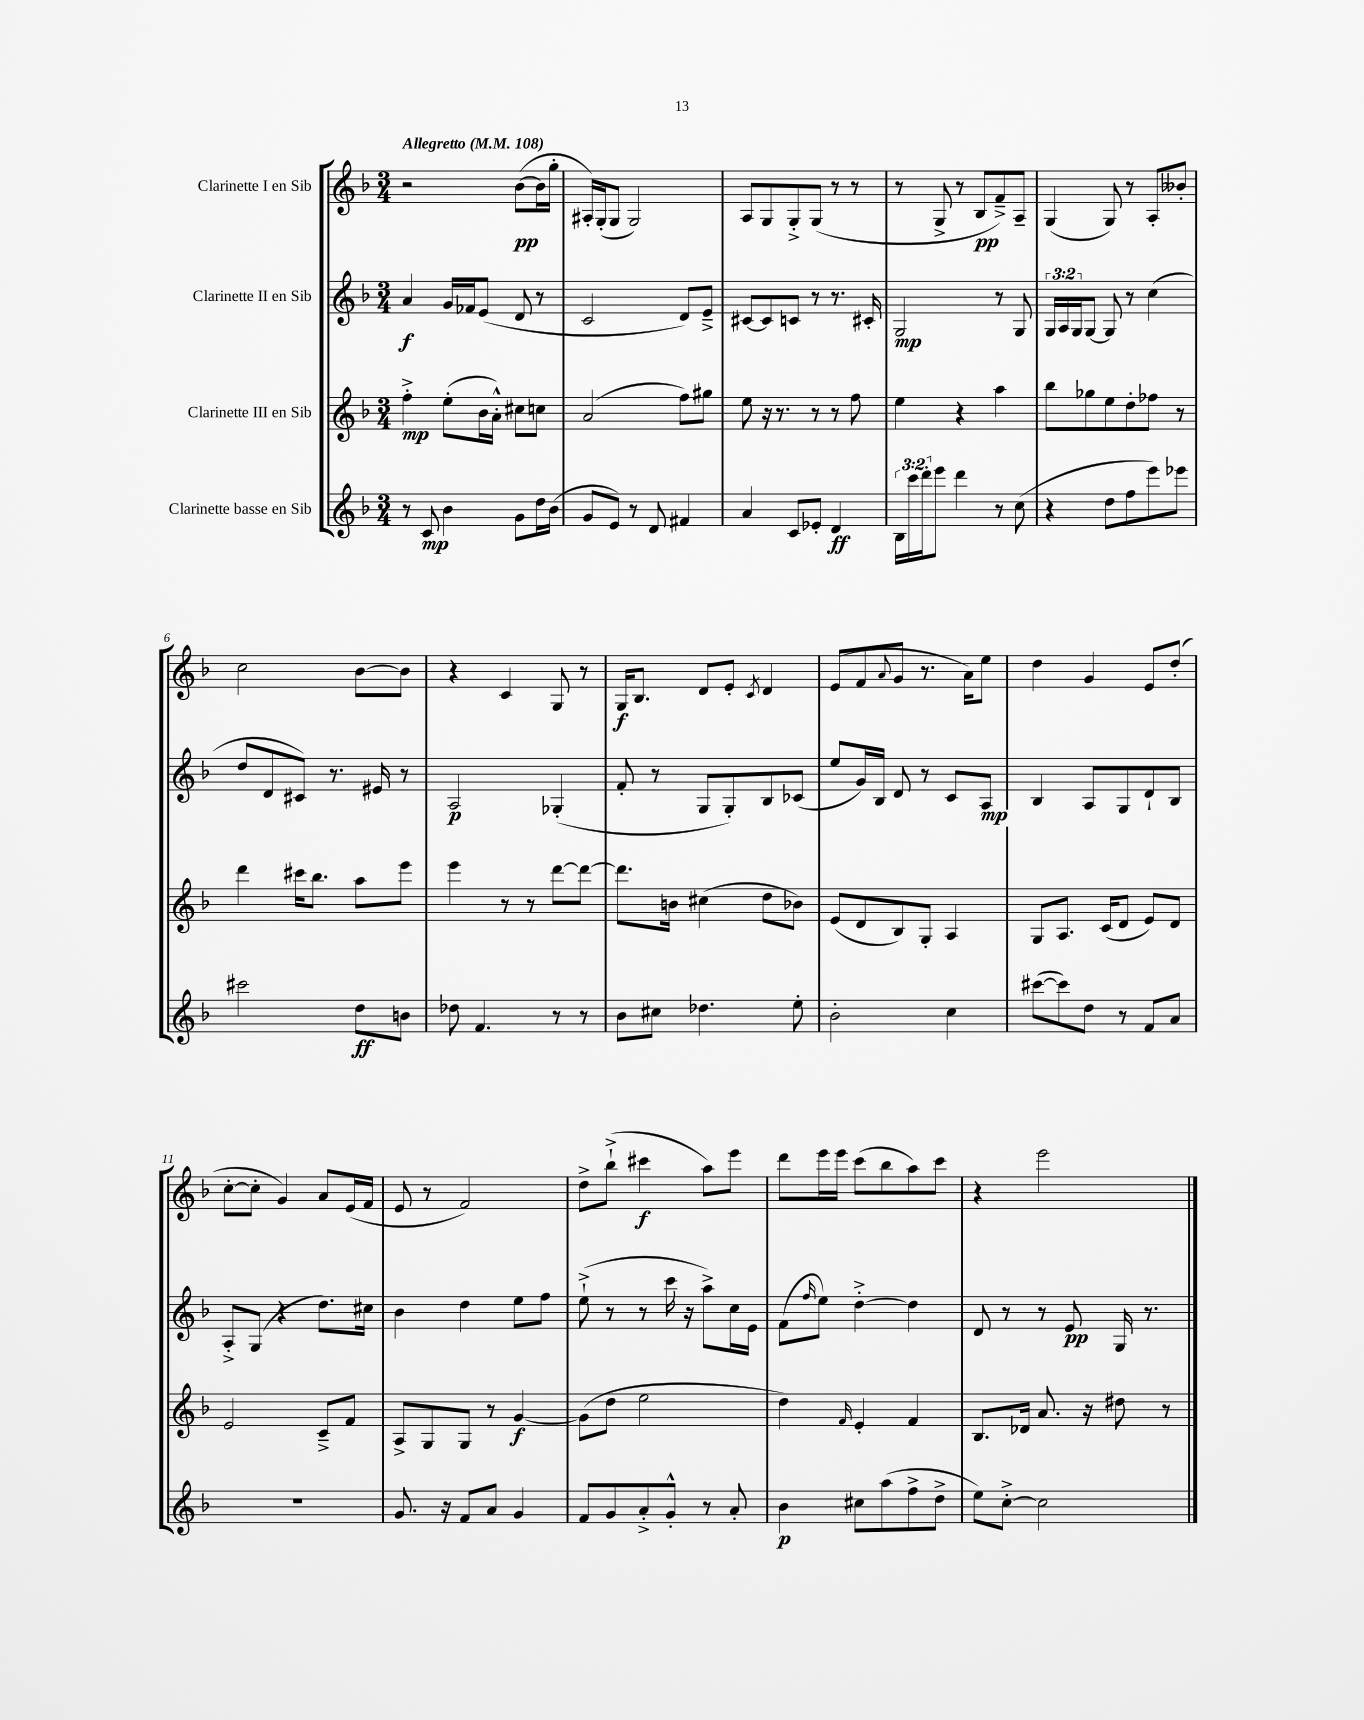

**kern	**kern	**kern	**kern
*staff4	*staff3	*staff2	*staff1
*clefG2	*clefG2	*clefG2	*clefG2
*k[b-]	*k[b-]	*k[b-]	*k[b-]
*M3/4	*M3/4	*M3/4	*M3/4
*MM108	*MM108	*MM108	*MM108
8r	4ff'^	4a	2r
8c	.	.	.
4b-	(8ee'	16g	.
.	.	16f-	.
.	16b-	(8e	.
.	16a'^^)	.	.
8g	8cc#	8d	([8b-
16dd	8cc	8r	16b-]
(16b-	.	.	16gg'
=	=	=	=
8g	(2a	2c	16A#')
.	.	.	(16G'
8e)	.	.	8G
8r	.	.	2G)
8d	.	.	.
4f#	8ff)	8d)	.
.	8gg#	8e~^	.
=	=	=	=
4a	8ee	[8c#	8A
.	16r	8c#]	8G
.	8.r	.	.
8c	.	8c	8G'^
8e-'	8r	8r	(8G
4d	8r	8.r	8r
.	8ff	.	8r
.	.	16c#'	.
=	=	=	=
24B-	4ee	2G	8r
24ccc	.	.	.
24ddd'	.	.	.
8eee	.	.	8G^
4ddd	4r	.	8r
.	.	.	8B-
8r	4aa	8r	8f~^)
(8cc	.	8G	8A~
=	=	=	=
4r	8bb-	24G	(4G
.	.	24A	.
.	.	24G	.
.	8gg-	[8G	.
8dd	8ee	8G]	8G)
8ff	8dd'	8r	8r
8eee)	8ff-	(4cc	8A'
8eee-	8r	.	8b--'
=	=	=	=
2ccc#	4ddd	8dd	2cc
.	.	8d	.
.	16ccc#	8c#)	.
.	8.bb-	.	.
.	.	8.r	.
8dd	8aa	.	[8b-
.	.	16e#	.
8b	8eee	8r	8b-]
=	=	=	=
8dd-	4eee	2A	4r
4.f	.	.	.
.	8r	.	4c
.	8r	.	.
8r	[8ddd	(4G-'	8G
8r	8ddd_	.	8r
=	=	=	=
8b-	8.ddd]	8f'	16G
.	.	.	8.B-
8cc#	.	8r	.
.	16b	.	.
4.dd-	(4cc#	8G	8d
.	.	8G')	8e'
.	.	.	8qc
.	8dd	8B-	4d
8ee'	8b-)	(8c-	.
=	=	=	=
2b-'	(8e	8ee	(8e
.	8d	16g)	8f
.	.	16B-	.
.	.	.	8qqa
.	8B-)	8d	8g
.	8G'	8r	8.r
4cc	4A	8c	.
.	.	.	16a)
.	.	8A	8ee
=	=	=	=
([8ccc#	8G	4B-	4dd
8ccc#])	8.A	.	.
8dd	.	8A	4g
.	(16c	.	.
8r	8d	8G	.
8f	8e)	8d`	8e
8a	8d	8B-	(8dd'
=	=	=	=
2.r	2e	8A'^	[8cc'
.	.	(8G	8cc']
.	.	4r	4g)
.	8c~^	8.dd)	8a
.	8f	.	(16e
.	.	16cc#	16f
=	=	=	=
8.g	8A^	4b-	8e
.	8G	.	8r
16r	.	.	.
8f	8G	4dd	2f)
8a	8r	.	.
4g	[4g	8ee	.
.	.	8ff	.
=	=	=	=
8f	(8g]	(8ee`^	8dd^
8g	8dd	8r	(8bb-`^
8a'^	2ee	8r	4ccc#
8g'^^	.	16ccc	.
.	.	16r	.
8r	.	8aa^)	8aa)
8a'	.	16cc	8eee
.	.	16e	.
=	=	=	=
4b-	4dd)	(8f	8ddd
.	.	16qqff	.
.	.	8ee)	16eee
.	.	.	16eee
.	16qqf	.	.
8cc#	4e'	[4dd'^	(8ccc
(8aa	.	.	8bb-
8ff^	4f	4dd]	8aa)
8dd^	.	.	8ccc
=	=	=	=
8ee)	8.B-	8d	4r
[8cc'^	.	8r	.
.	16d-	.	.
2cc]	8.a	8r	2eee
.	.	8e	.
.	16r	.	.
.	8dd#	16G	.
.	.	8.r	.
.	8r	.	.
==	==	==	==
*-	*-	*-	*-
